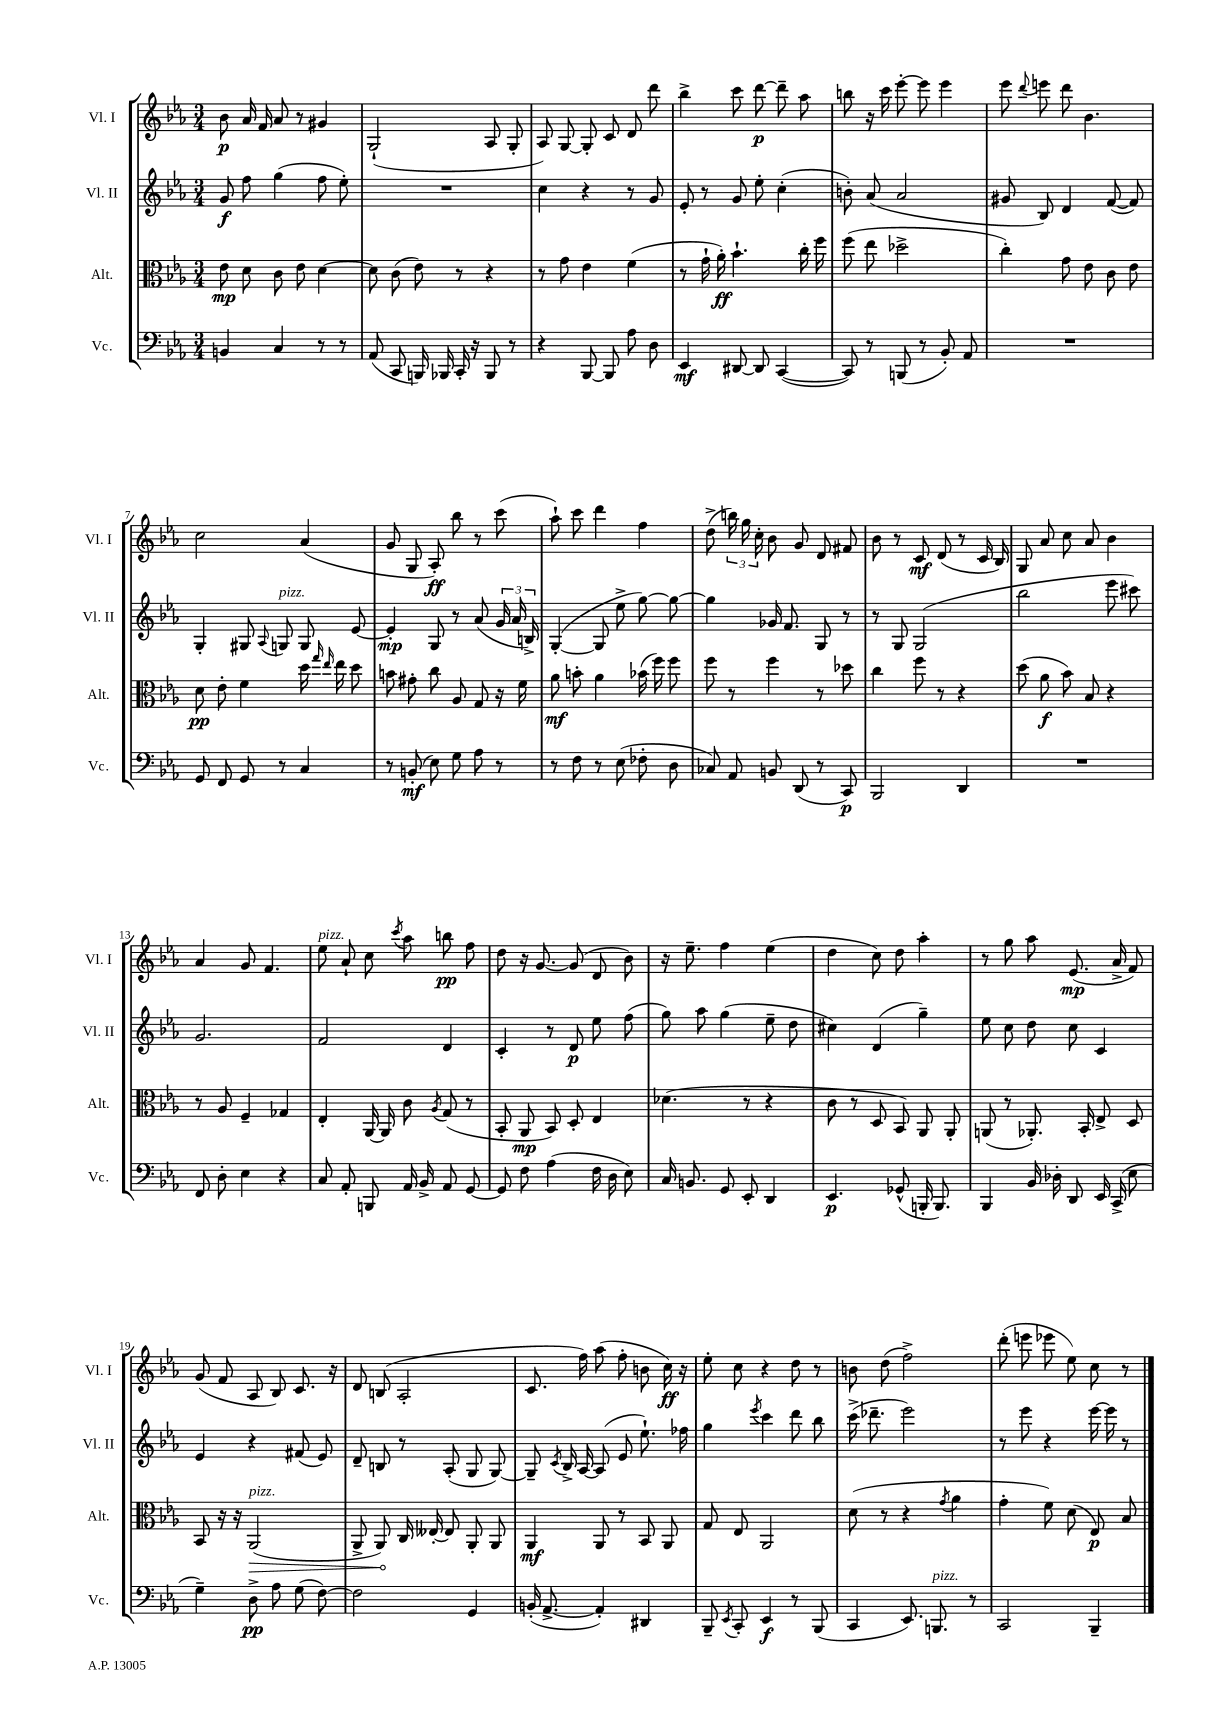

**kern	**kern	**kern	**kern
*staff4	*staff3	*staff2	*staff1
*clefF4	*clefC3	*clefG2	*clefG2
*k[b-e-a-]	*k[b-e-a-]	*k[b-e-a-]	*k[b-e-a-]
*M3/4	*M3/4	*M3/4	*M3/4
4BB	8e-	8g	8b-
.	8d	8ff	16a-
.	.	.	16f
4C	8c	(4gg	8a-
.	8e-	.	8r
8r	[4d	8ff	4g#
8r	.	8ee-')	.
=	=	=	=
(8AA-	8d]	2.r	(2G`
8CC	(8c	.	.
16BBB)	8e-)	.	.
16BBB-	.	.	.
16CC'	8r	.	.
16r	.	.	.
8BBB-	4r	.	8A-
8r	.	.	8G'
=	=	=	=
4r	8r	4cc	8A-)
.	8g	.	[8G
[8BBB-	4e-	4r	8G']
8BBB-]	.	.	8c
8A-	(4f	8r	8d
8D	.	8g	8ddd
=	=	=	=
4EE-	8r	8e-'	4bb-^
.	16g`	8r	.
.	16a-')	.	.
[8DD#	4.b-`	8g	8ccc
8DD#]	.	8ee-'	[8ddd
([4CC	.	(4cc'	8ddd~]
.	16cc'	.	8aa-
.	16ff	.	.
=	=	=	=
8CC])	(8ff	8b')	8bb
8r	8ee-	(8a-	16r
.	.	.	16ccc
(8BBB	2dd-^	2a-	[8eee-'
8r	.	.	8eee-]
8BB-')	.	.	4eee-
8AA-	.	.	.
=	=	=	=
2.r	4cc')	8g#	8eee-
.	.	.	8qqddd
.	.	8B-)	8eee
.	8g	4d	8ddd
.	8e-	.	4.b-
.	8c	([8f	.
.	8e-	8f])	.
=	=	=	=
8GG	8d	4G'	2cc
8FF	8e-'	.	.
8GG	4f	8G#	.
.	.	8qqA-	.
8r	.	8G	.
4C	16dd	8G	(4a-
.	16qqgg	.	.
.	16qqee-	.	.
.	16ee-	.	.
.	8dd	[8e-	.
=	=	=	=
8r	8b	4e-']	8g
(8BB'	8g#'	.	8G
8E-)	8cc	8G	8A-')
8G	8A-	8r	8bb-
8A-	8G	(8a-	8r
8r	16r	24g	(8ccc
.	.	24a-	.
.	16f	.	.
.	.	24B^)	.
=	=	=	=
8r	8a-	([4G'	8aa-`)
8F	8b'	.	8ccc
8r	4a-	8G]	4ddd
(8E-	.	8ee-^	.
8F-'	(16b-	[8gg)	4ff
.	16ff)	.	.
8D	8ff	8gg_	.
=	=	=	=
8C-)	8ff	4gg]	(8dd^
8AA-	8r	.	24bb)
.	.	.	24gg
.	.	.	24cc'
8BB	4ff	16g-	8b-
.	.	8.f	.
(8DD	.	.	8g
8r	8r	8G	8d
8CC)	8dd-	8r	8f#
=	=	=	=
2BBB-	4cc	8r	8b-
.	.	8G	8r
.	8ff	(2G	8c
.	8r	.	(8d
4DD	4r	.	8r
.	.	.	16c
.	.	.	16B-)
=	=	=	=
2.r	(8dd	2bb-	8G
.	8a-	.	8a-
.	8b-)	.	8cc
.	8B-	.	8a-
.	4r	8eee-	4b-
.	.	8ccc#)	.
=	=	=	=
8FF	8r	2.g	4a-
8D'	8A-	.	.
4E-	4F~	.	8g
.	.	.	4.f
4r	4G-	.	.
=	=	=	=
8C	4E-'	2f	8ee-
8AA-'	.	.	8a-`
8BBB	[16AA-	.	8cc
.	16AA-]	.	.
.	.	.	8qccc
16AA-	8c	.	8aa-
16BB-^	.	.	.
.	8qA-	.	.
8AA-	(8G	4d	8bb
[8GG	8r	.	8ff
=	=	=	=
8GG]	8BB-'	4c'	8dd
8F	8AA-	.	16r
.	.	.	[8.g
(4A-	8BB-)	8r	.
.	8D'	8d	(8g]
16F	4E-	8ee-	8d
16D	.	.	.
8E-)	.	(8ff	8b-)
=	=	=	=
16C	(4.d-	8gg)	16r
8.BB	.	.	8.ee-~
.	.	8aa-	.
8GG	.	(4gg	4ff
8EE-'	8r	.	.
4DD	4r	8ee-~	(4ee-
.	.	8dd	.
=	=	=	=
4.EE-	8c	4cc#)	4dd
.	8r	.	.
.	8D	(4d	8cc)
(8GG-^^	8BB-)	.	8dd
16BBB'	8AA-	4gg~)	4aa-'
8.BBB)	.	.	.
.	8AA-'	.	.
=	=	=	=
4BBB-	(8AA	8ee-	8r
.	8r	8cc	8gg
16BB-	8.AA-')	8dd	8aa-
16D-'	.	.	.
8DD	.	8cc	(8.e-
.	16BB-'	.	.
16EE-	8E-^	4c	.
(16CC^	.	.	16a-^
8E-	8D	.	8f)
=	=	=	=
4G~)	8BB-	4e-	(8g
.	16r	.	8f
.	16r	.	.
8D^	(2AA-	4r	8A-
8A-	.	.	8B-)
(8G	.	(8f#	8.c
[8F)	.	8e-)	.
.	.	.	16r
=	=	=	=
2F]	8AA-^	8d~	8d
.	8AA-)	8B	(8B
.	16C	8r	2A-'
.	[16E--'	.	.
.	8E--]	(8A-'	.
4GG	8AA-'	8G	.
.	8AA-	[8G)	.
=	=	=	=
(16BB'	4AA-	8G~]	8.c
[8.AA-^	.	.	.
.	.	8qc	.
.	.	16B-^	.
.	.	[16A-	16ff)
4AA-'])	8AA-	(8A-]	(8aa-
.	8r	8e-	8ff'
4DD#	8BB-	8.ee-`)	8b
.	8AA-	.	16cc)
.	.	16ff-	16r
=	=	=	=
8BBB-~	8G	4gg	8ee-'
8qEE-	.	.	.
8CC'	8E-	.	8cc
.	.	8qeee-	.
4EE-	2AA-	4ccc	4r
8r	.	8ddd	8dd
(8BBB-	.	8bb-	8r
=	=	=	=
4CC	(8d	(16ccc^	8b
.	.	8.ddd-~	.
.	8r	.	(8dd
8.EE-)	4r	2eee-)	2ff^)
8.BBB	.	.	.
.	8qg	.	.
.	4a-	.	.
8r	.	.	.
=	=	=	=
2CC	4g'	8r	(8ddd'
.	.	8eee-	8eee
.	8f)	4r	8eee-
.	(8d	.	8ee-)
4BBB-~	8E-)	[16eee-	8cc
.	.	16eee-]	.
.	8B-	8r	8r
==	==	==	==
*-	*-	*-	*-
